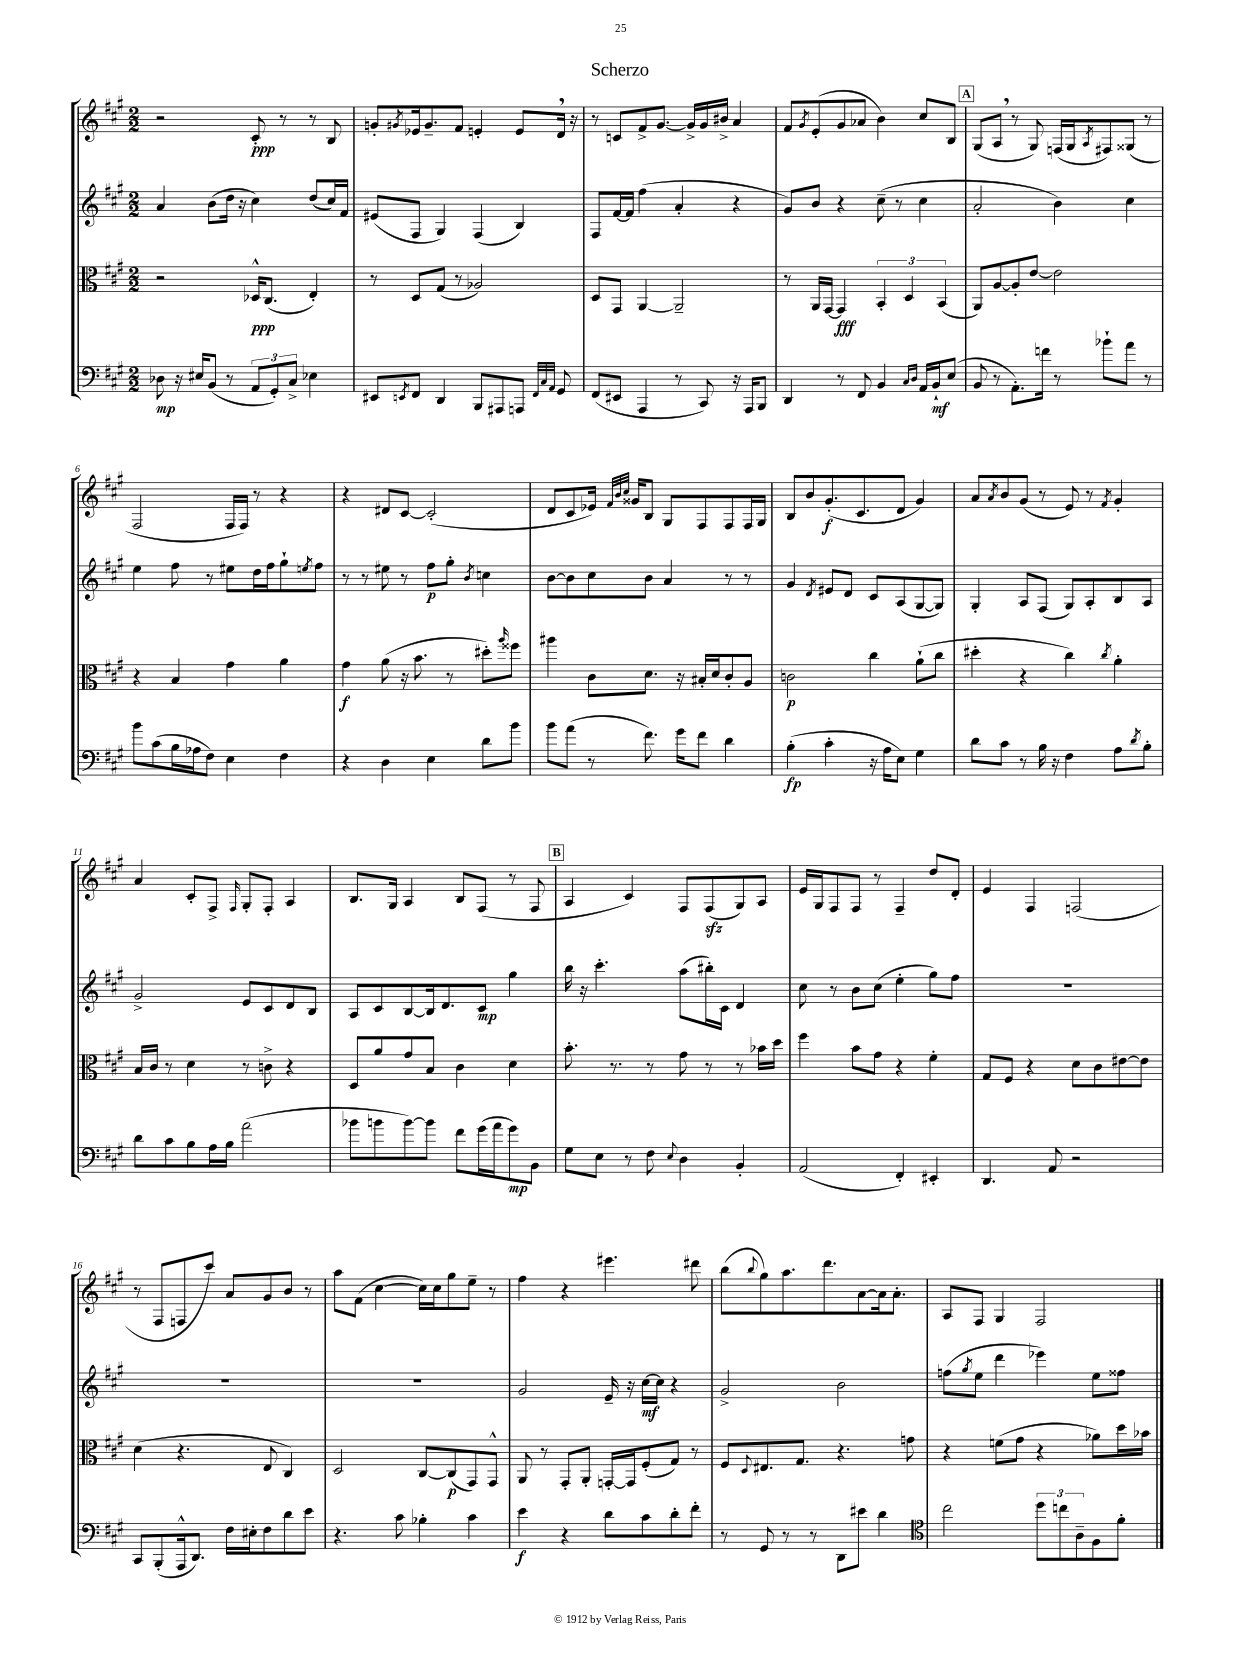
\header { title = "Scherzo" }
<<
\new StaffGroup <<
\new Staff = "s0" {
    \clef treble \key a \major \numericTimeSignature \time 2/2
    r2 cis'8-.\ppp r8 r8 b8 |
    g'8-. \acciaccatura { gis'8 } ees'16 gis'8.-- fis'8 e'4-. e'8 d'16 \breathe r16 |
    r8 c'8 fis'8-> gis'8.~ gis'16-> gis'16 bis'16-> a'4 |
    fis'8 \acciaccatura { gis'8 } e'8-.( gis'8 aes'8 b'4) cis''8 b8 |
    \mark \markup { \box "A" } gis8( a8 \breathe r8 gis8) f16( gis16 \acciaccatura { a8 } fis8) gisis8( r8 |
    fis2 fis16 fis16) r8 r4 |
    r4 dis'8 cis'8~ cis'2-.( |
    d'8 cis'8 ees'16) \grace { fis'32 b'32 cis''32 } gisis'16 b8 gis8 fis8 fis8 fis16 gis16 |
    b8 b'8 gis'8.-.\f( cis'8. d'8 gis'4) |
    a'8 \acciaccatura { a'8 } b'8 gis'8( r8 e'8) r8 \acciaccatura { fis'8 } gis'4-. |
    a'4 cis'8-. fis8-> \grace { fis16 } gis8-. fis8-. a4 |
    b8. gis16 a4 b8 fis8( r8 fis8 |
    \mark \markup { \box "B" } a4 cis'4) fis8 fis8\sfz( gis8) a8 |
    e'16 gis16 fis8 fis8 r8 fis4-- d''8 d'8-. |
    e'4 fis4 f2( |
    r8 fis8 f8 cis'''8) a'8 gis'8 b'8 r8 |
    a''8 fis'8( cis''4~ cis''16) cis''16 gis''8 e''8-- r8 |
    fis''4 r4 eis'''4. dis'''8 |
    b''8( \appoggiatura { b''8 } gis''8) a''8. d'''8. a'8~ a'16 a'8.-. |
    a8 fis8 gis4 fis2 \bar "|." |
}
\new Staff = "s1" {
    \clef treble \key a \major \numericTimeSignature \time 2/2
    a'4 b'8( d''16 r16 cis''4) d''8( cis''16) fis'16 |
    eis'8( fis8 gis4) fis4( b4) |
    fis8 fis'16~ fis'16 fis''4( a'4-. r4 |
    gis'8) b'8 r4 cis''8--( r8 cis''4 |
    \mark \markup { \box "A" } a'2-. b'4) cis''4 |
    e''4 fis''8 r8 eis''8 d''16 fis''16 gis''8-! \acciaccatura { e''8 } fis''8 |
    r8 r8 eis''8 r8 fis''8\p gis''8-. \acciaccatura { b'8 } c''4 |
    b'8~ b'8 cis''8 b'8 a'4 r8 r8 |
    gis'4 \acciaccatura { d'8 } eis'8 d'8 cis'8 a8( gis8~ gis8) |
    gis4-. a8 fis8( gis8) a8-. b8 a8 |
    gis'2-> e'8 cis'8 d'8 b8 |
    a8 cis'8 b8~ b16 d'8. cis'8\mp gis''4 |
    \mark \markup { \box "B" } b''16 r16 cis'''4.-. a''8( bis''16-.) cis'16 d'4 |
    cis''8 r8 b'8 cis''8( e''4-. gis''8) fis''8 |
    R1 |
    R1 |
    R1 |
    gis'2 e'16-- r16 cis''16~\mf cis''16 r4 |
    gis'2-> b'2 |
    f''8( \acciaccatura { gis''8 } e''8 d'''4 ees'''4) e''8 fisis''8 \bar "|." |
}
\new Staff = "s2" {
    \clef alto \key a \major \numericTimeSignature \time 2/2
    r2 des16-^\ppp cis8.( e4-.) |
    r8 d8 gis8( r8 aes2) |
    d8 gis,8 a,4~ a,2-- |
    r8 a,16 gis,16~ gis,4\fff \tuplet 3/2 { b,4-. d4 b,4( } |
    \mark \markup { \box "A" } a,8) a8~ a8-. e'8~ e'2 |
    r4 b4 gis'4 a'4 |
    gis'4\f a'8( r16 b'8. r8 dis''8-.) \grace { a''16 } fisis''8 |
    ais''4 cis'8 d'8. r16 bis16-. d'16 cis'8-. a8 |
    c'2\p cis''4 a'8-!( cis''8 |
    dis''4-. r4 cis''4) \acciaccatura { cis''8 } a'4-. |
    b16 cis'16 r8 d'4 r8 c'8-> r4 |
    d8 a'8 gis'8 b8 cis'4 d'4 |
    \mark \markup { \box "B" } b'8.-. r8. r8 gis'8 r8 r8 bes'16 d''16 |
    fis''4 b'8 gis'8 r4 fis'4-. |
    gis8 fis8 r4 d'8 cis'8 eis'8~ eis'8 |
    d'4( r4. e8 cis4) |
    d2 cis8~ cis8\p( gis,8) gis,8-^ |
    a,8 r8 gis,8-. a,8-. g,16~-. g,16 fis8-.( gis8) r8 |
    fis8 \appoggiatura { d8 } eis8. gis8. r4. g'8 |
    r4 f'8( gis'8 r4 aes'8) d''16 bes'16 \bar "|." |
}
\new Staff = "s3" {
    \clef bass \key a \major \numericTimeSignature \time 2/2
    des8\mp r16 eis16 b,8( r8 \tuplet 3/2 { a,8 gis,8-.) cis8-> } ees4 |
    eis,8 \acciaccatura { e,8 } fis,8 d,4 b,,8 ais,,8 a,,8 \grace { fis,32 cis32 a,32 } gis,8 |
    fis,8( eis,8 a,,4 r8 cis,8) r16 a,,16 b,,8 |
    d,4 r8 fis,8 b,4 \grace { cis16 d16 } a,16 b,16-!\mf e8( |
    \mark \markup { \box "A" } b,8 r8 a,8.-.) f'16 r8 bes'8-! a'8 r8 |
    b'8 cis'8( b16 aes16 fis8) e4 fis4 |
    r4 d4 e4 d'8 b'8 |
    b'8 a'8( r8 fis'8.) gis'16 fis'8 d'4 |
    b4-.\fp( cis'4-. r16 a16 e8) gis4 |
    d'8 cis'8 r8 b16 r16 fis4 a8 \acciaccatura { d'8 } b8-. |
    d'8 cis'8 b8 a16 b16 a'2( |
    bes'8 b'8 b'8~) b'8 fis'8 gis'16( a'16 gis'8\mp) b,8 |
    \mark \markup { \box "B" } gis8 e8 r8 fis8 \appoggiatura { e8 } d4 b,4-. |
    a,2( fis,4-.) eis,4-. |
    d,4. a,8 r2 |
    cis,8 b,,8-.( a,,16-^ d,8.) fis16 eis16-. fis8 d'8 e'8 |
    r4. cis'8 bes4-. cis'4 |
    e'4\f r4 d'8 cis'8 d'8-. fis'8-. |
    r8 gis,8 r8 r8 d,8 eis'8 d'4 |
    \clef tenor cis''2 \tuplet 3/2 { d''8 c''8 a8-- } fis8 fis'8-. \bar "|." |
}
>>
>>
